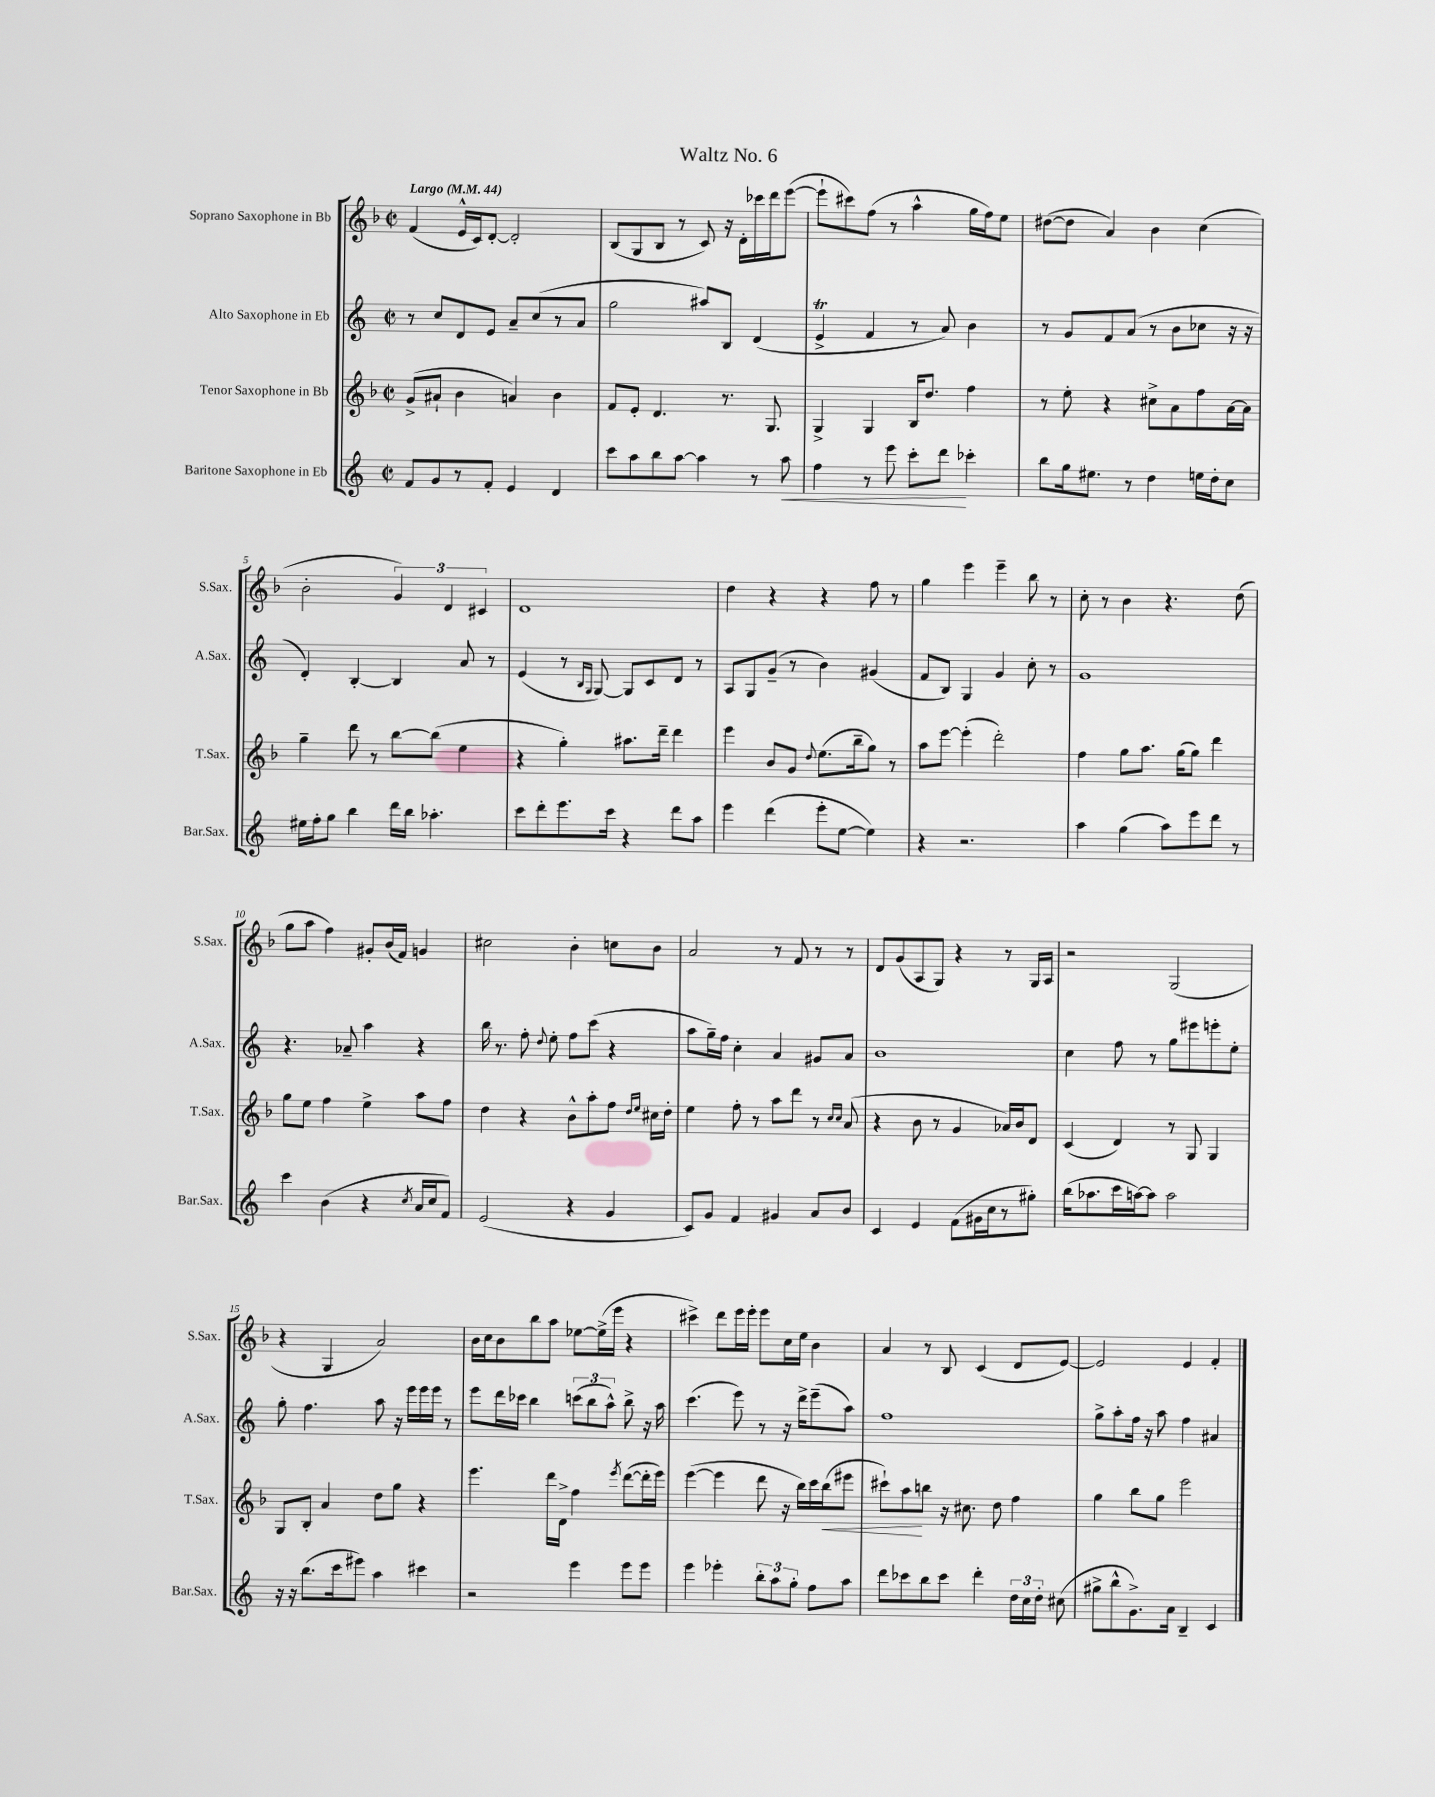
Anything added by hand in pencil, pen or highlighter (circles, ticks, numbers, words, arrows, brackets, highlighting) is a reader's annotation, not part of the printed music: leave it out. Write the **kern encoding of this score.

**kern	**dynam	**kern	**dynam	**kern	**kern
*part4	*part4	*part3	*part3	*part2	*part1
*staff4	*staff4	*staff3	*staff3	*staff2	*staff1
*I"Baritone Saxophone in Eb	*	*I"Tenor Saxophone in Bb	*	*I"Alto Saxophone in Eb	*I"Soprano Saxophone in Bb
*I'Bar.Sax.	*	*I'T.Sax.	*	*I'A.Sax.	*I'S.Sax.
*clefG2	*	*clefG2	*	*clefG2	*clefG2
*k[]	*	*k[b-]	*	*k[]	*k[b-]
*M2/2	*	*M2/2	*	*M2/2	*M2/2
*met(c|)	*	*met(c|)	*	*met(c|)	*met(c|)
*MM44	*	*MM44	*	*MM44	*MM44
=1	=1	=1	=1	=1	=1
!	!	!	!	!	!LO:TX:a:B:t=Largo
8f/L	.	(8g^/L	.	8r	(4f/
8g/	.	8a#X`/J	.	8cc/L	.
8r	.	4b-\	.	8d/	16e^^/LL
.	.	.	.	.	16c/J)
8f'/J	.	.	.	8e/J	[8d'/J
4e/	.	4an/)	.	8a~/L	2d'/]
.	.	.	.	(8cc/	.
4d/	.	4b-\	.	8r	.
.	.	.	.	8a/J	.
=2	=2	=2	=2	=2	=2
8ccc\L	.	8f/L	.	2gg\	(8B-/L
8aa\	.	8e'/J	.	.	8G/
8bb\	.	4.d/	.	.	8B-/J
[8aa\J	.	.	.	.	8r
4aa\]	.	.	.	8aa#X/L)	8c/)
.	.	8.r	.	8B/J	16r
.	.	.	.	.	16d'\LL
8r	.	.	.	(4d/	16ccc-X\
.	.	8.G/	.	.	16ddd\J
!	!LO:HP:b	!	!	!	!
8aa\	<	.	.	.	([8eee\J
=3	=3	=3	=3	=3	=3
4ff\	.	4G^/	.	4et^/	8eee`\L]
.	.	.	.	.	8ccc#X\)
8r	.	4G/	.	4f/	(8ff\J
8eee\	.	.	.	.	8r
8ccc'\L	.	16B-/KL	.	8r	4aa^^\
.	.	8.dd/J	.	.	.
8ddd\J	.	.	.	8a/)	.
4ccc-X'\	[	4ff\	.	4b\	16gg\LL
.	.	.	.	.	16ff\J)
.	.	.	.	.	8ee\J
=4	=4	=4	=4	=4	=4
8bb\L	.	8r	.	8r	([8dd#X\L
16gg\k	.	8ee'\	.	8g/L	8dd#\J]
8.ee#X\J	.	.	.	.	.
.	.	4r	.	8f/	4a/)
8r	.	.	.	(8a/J	.
4dd\	.	8cc#X^\L	.	8r	4b-\
.	.	8a\	.	8b\L	.
16een\LL	.	8ff\	.	8cc-X\J	(4cc\
16dd'\J	.	.	.	.	.
8cc\J	.	[16a\L	.	16r	.
.	.	16a\JJ]	.	16r	.
!!LO:LB:g=z
=5	=5	=5	=5	=5	=5
16ee#X\LL	.	4gg~\	.	4d'/)	2b-'\
16ff'\J	.	.	.	.	.
8gg\J	.	.	.	.	.
4bb\	.	8ddd\	.	[4B'/	.
.	.	8r	.	.	.
16ddd\LL	.	[8bb-\L	.	4B/]	6g/)
16bb\JJ	.	.	.	.	.
4.aa-X'\	.	(8bb-\J]	.	.	.
.	.	.	.	.	6d/
.	.	4ee\	.	8a/	.
.	.	.	.	.	6c#X/
.	.	.	.	8r	.
=6	=6	=6	=6	=6	=6
8ccc\L	.	4r	.	(4e/	1d
8ddd'\	.	.	.	.	.
8.eee\	.	4gg'\)	.	8r	.
.	.	.	.	16qqB/LL	.
.	.	.	.	16qqG/JJ	.
.	.	.	.	[8G/)	.
16ccc\Jk	.	.	.	.	.
4r	.	8.aa#X\L	.	8G/L]	.
.	.	.	.	8c/	.
.	.	16ddd~\Jk	.	.	.
8ddd\L	.	4ddd\	.	8d/J	.
8aa\J	.	.	.	8r	.
=7	=7	=7	=7	=7	=7
4eee\	.	4eee\	.	8A/L	4dd\
.	.	.	.	8G/	.
(4ddd\	.	8b-/L	.	(8g~/J	4r
.	.	8g/J	.	8r	.
.	.	8qqdd/	.	.	.
8eee'\L	.	(8.ee\L	.	4b\)	4r
[8ee\J	.	.	.	.	.
.	.	16bb-~\k	.	.	.
4ee\])	.	8gg\J)	.	(4g#X/	8ff\
.	.	8r	.	.	8r
=8	=8	=8	=8	=8	=8
4r	.	8aa\L	.	8f/L	4gg\
.	.	[8eee\J	.	8B/J)	.
2.r	.	(4eee'\]	.	4G/	4eee\
.	.	2ddd'\)	.	4g/	4eee~\
.	.	.	.	8cc'\	8bb-\
.	.	.	.	8r	8r
=9	=9	=9	=9	=9	=9
4aa\	.	4ff\	.	1g	8cc'\
.	.	.	.	.	8r
(4gg\	.	8gg\L	.	.	4b-\
.	.	8.aa\J	.	.	.
8aa\L)	.	.	.	.	4.r
.	.	(16gg\KL	.	.	.
8eee\	.	8gg\J)	.	.	.
8ddd\J	.	4ddd\	.	.	.
8r	.	.	.	.	(8dd\
!!LO:LB:g=z
=10	=10	=10	=10	=10	=10
4ccc\	.	8gg\L	.	4.r	8gg\L
.	.	8ee\J	.	.	8aa\J
(4b\	.	4ff\	.	.	4ff\)
.	.	.	.	8a-X~/	.
4r	.	4ee^\	.	4aa\	8g#X'/L
.	.	.	.	.	(16b-/L
.	.	.	.	.	16f/JJ)
8qcc/	.	.	.	.	.
16a/LL	.	8aa\L	.	4r	4gn/
16cc/J	.	.	.	.	.
8f/J)	.	8ff\J	.	.	.
=11	=11	=11	=11	=11	=11
(2e/	.	4dd\	.	16bb\	2cc#X\
.	.	.	.	8.r	.
.	.	4r	.	8ff'\	.
.	.	.	.	8qqdd/	.
.	.	.	.	8ee'\	.
4r	.	8b-^^\L	.	8ff\L	4b-'\
.	.	8aa'\	.	(8ccc\J	.
4g/	.	8ff\J	.	4r	8ccn\L
.	.	16qqdd/LL	.	.	.
.	.	16qqee/JJ	.	.	.
.	.	16cc#X\LL	.	.	8b-\J
.	.	16dd'\JJ	.	.	.
=12	=12	=12	=12	=12	=12
8c/L)	.	4ee\	.	8aa\L	2a/
8g/J	.	.	.	16gg~\L)	.
.	.	.	.	16ff\JJ	.
4f/	.	8ff'\	.	4cc'\	.
.	.	8r	.	.	.
4g#X/	.	8aa\L	.	4a/	8r
.	.	8ddd\J	.	.	8f/
8a/L	.	8r	.	8g#X/L	8r
.	.	16qqcc/LL	.	.	.
.	.	16qqcc/JJ	.	.	.
8b/J	.	(8a/	.	8a/J	8r
=13	=13	=13	=13	=13	=13
4c/	.	4r	.	1b	8d/L
.	.	.	.	.	(8g/
4e/	.	8b-\	.	.	8A/
.	.	8r	.	.	8G/J)
(8f\L	.	4g/	.	.	4r
16g#X\L	.	.	.	.	.
16cc\J	.	.	.	.	.
8r	.	16a-X/LL)	.	.	8r
.	.	16b-/J	.	.	.
8gg#X'\J)	.	8d/J	.	.	16G/LL
.	.	.	.	.	16A/JJ
=14	=14	=14	=14	=14	=14
(16bb\KL	.	(4c/	.	4cc\	2r
8.aa-X\	.	.	.	.	.
16ccc\L	.	4d/)	.	8ff\	.
[16aan\J)	.	.	.	.	.
8aa\J]	.	.	.	8r	.
2aa\	.	8r	.	8gg\L	(2G/
.	.	8G/	.	8eee#X\	.
.	.	4G/	.	8eeen'\	.
.	.	.	.	8ee'\J	.
!!LO:LB:g=z
=15	=15	=15	=15	=15	=15
16r	.	8G/L	.	8gg'\	4r
16r	.	.	.	.	.
(8.bb\L	.	8B-'/J	.	4.ff\	.
.	.	4a/	.	.	4G/
16ccc\k	.	.	.	.	.
8eee#X\J)	.	.	.	.	.
4aa\	.	8dd\L	.	8aa\	2a/)
.	.	8gg\J	.	16r	.
.	.	.	.	16eee\LL	.
4ccc#X\	.	4r	.	16eee\	.
.	.	.	.	16eee\JJ	.
.	.	.	.	8r	.
=16	=16	=16	=16	=16	=16
2r	.	4.eee\	.	8eee\L	16b-\LL
.	.	.	.	.	16cc\J
.	.	.	.	16ddd\L	8b-\
.	.	.	.	16ccc-X\JJ	.
.	.	.	.	4bb\	8bb-\
.	.	16ddd\LL	.	.	8aa\J
.	.	16d^\JJ	.	.	.
4eee\	.	4ff\	.	(12cccn\L	[8ee-X\L
.	.	.	.	12bb\	.
.	.	.	.	.	(16ee-^\L]
.	.	.	.	12aa^^\J)	.
.	.	.	.	.	16eee\JJ
.	.	8qeee/	.	.	.
8eee\L	.	([8ddd\L	.	8bb^\	4r
8eee\J	.	16ddd'\L]	.	16r	.
.	.	16eee\JJ)	.	16aa\	.
=17	=17	=17	=17	=17	=17
4eee\	.	([4eee\	.	(4.ccc\	4ccc#X^\)
4eee-X'\	.	4eee\]	.	.	8ddd\L
.	.	.	.	8eee\)	16eee\L
.	.	.	.	.	16eee'\JJ
12bb'\L	.	8ddd\	.	8r	8eee\L
12aa\	.	.	.	.	.
.	.	16r	.	16r	16cc\L
12gg'\J	.	.	.	.	.
.	.	16bb-\LL)	.	16ddd^\KL	16ee\JJ
8ff\L	.	16ccc\	.	(8eee~\	4b-\
!	!	!	!LO:HP:b	!	!
.	.	(16bb-\J	<	.	.
8aa\J	.	8eee#X\J	.	8aa\J)	.
=18	=18	=18	=18	=18	=18
8ddd\L	.	8ccc#X`\L)	.	1ff	4a/
8ccc-X\	.	8aa\	.	.	.
8bb\	.	8bbn\J	[	.	8r
8ccc-\J	.	16r	.	.	8B-/
.	.	8.cc#X\	.	.	.
4ddd'\	.	.	.	.	(4c/
.	.	8dd\	.	.	.
24dd\LL	.	4ff\	.	.	8d/L
24cc\	.	.	.	.	.
24dd'\JJ	.	.	.	.	.
(8cc#X\	.	.	.	.	[8e/J)
=19	=19	=19	=19	=19	=19
8gg#X^\L	.	4gg\	.	8gg^\L	2e/]
8bb^^\	.	.	.	8aa'\	.
8.g^\)	.	8bb-\L	.	16ff\Jk	.
.	.	.	.	16r	.
.	.	8gg\J	.	8aa\	.
16a\Jk	.	.	.	.	.
4B~/	.	2eee\	.	4ff\	4e/
4c/	.	.	.	4a#X/	4f'/
==	==	==	==	==	==
*-	*-	*-	*-	*-	*-
